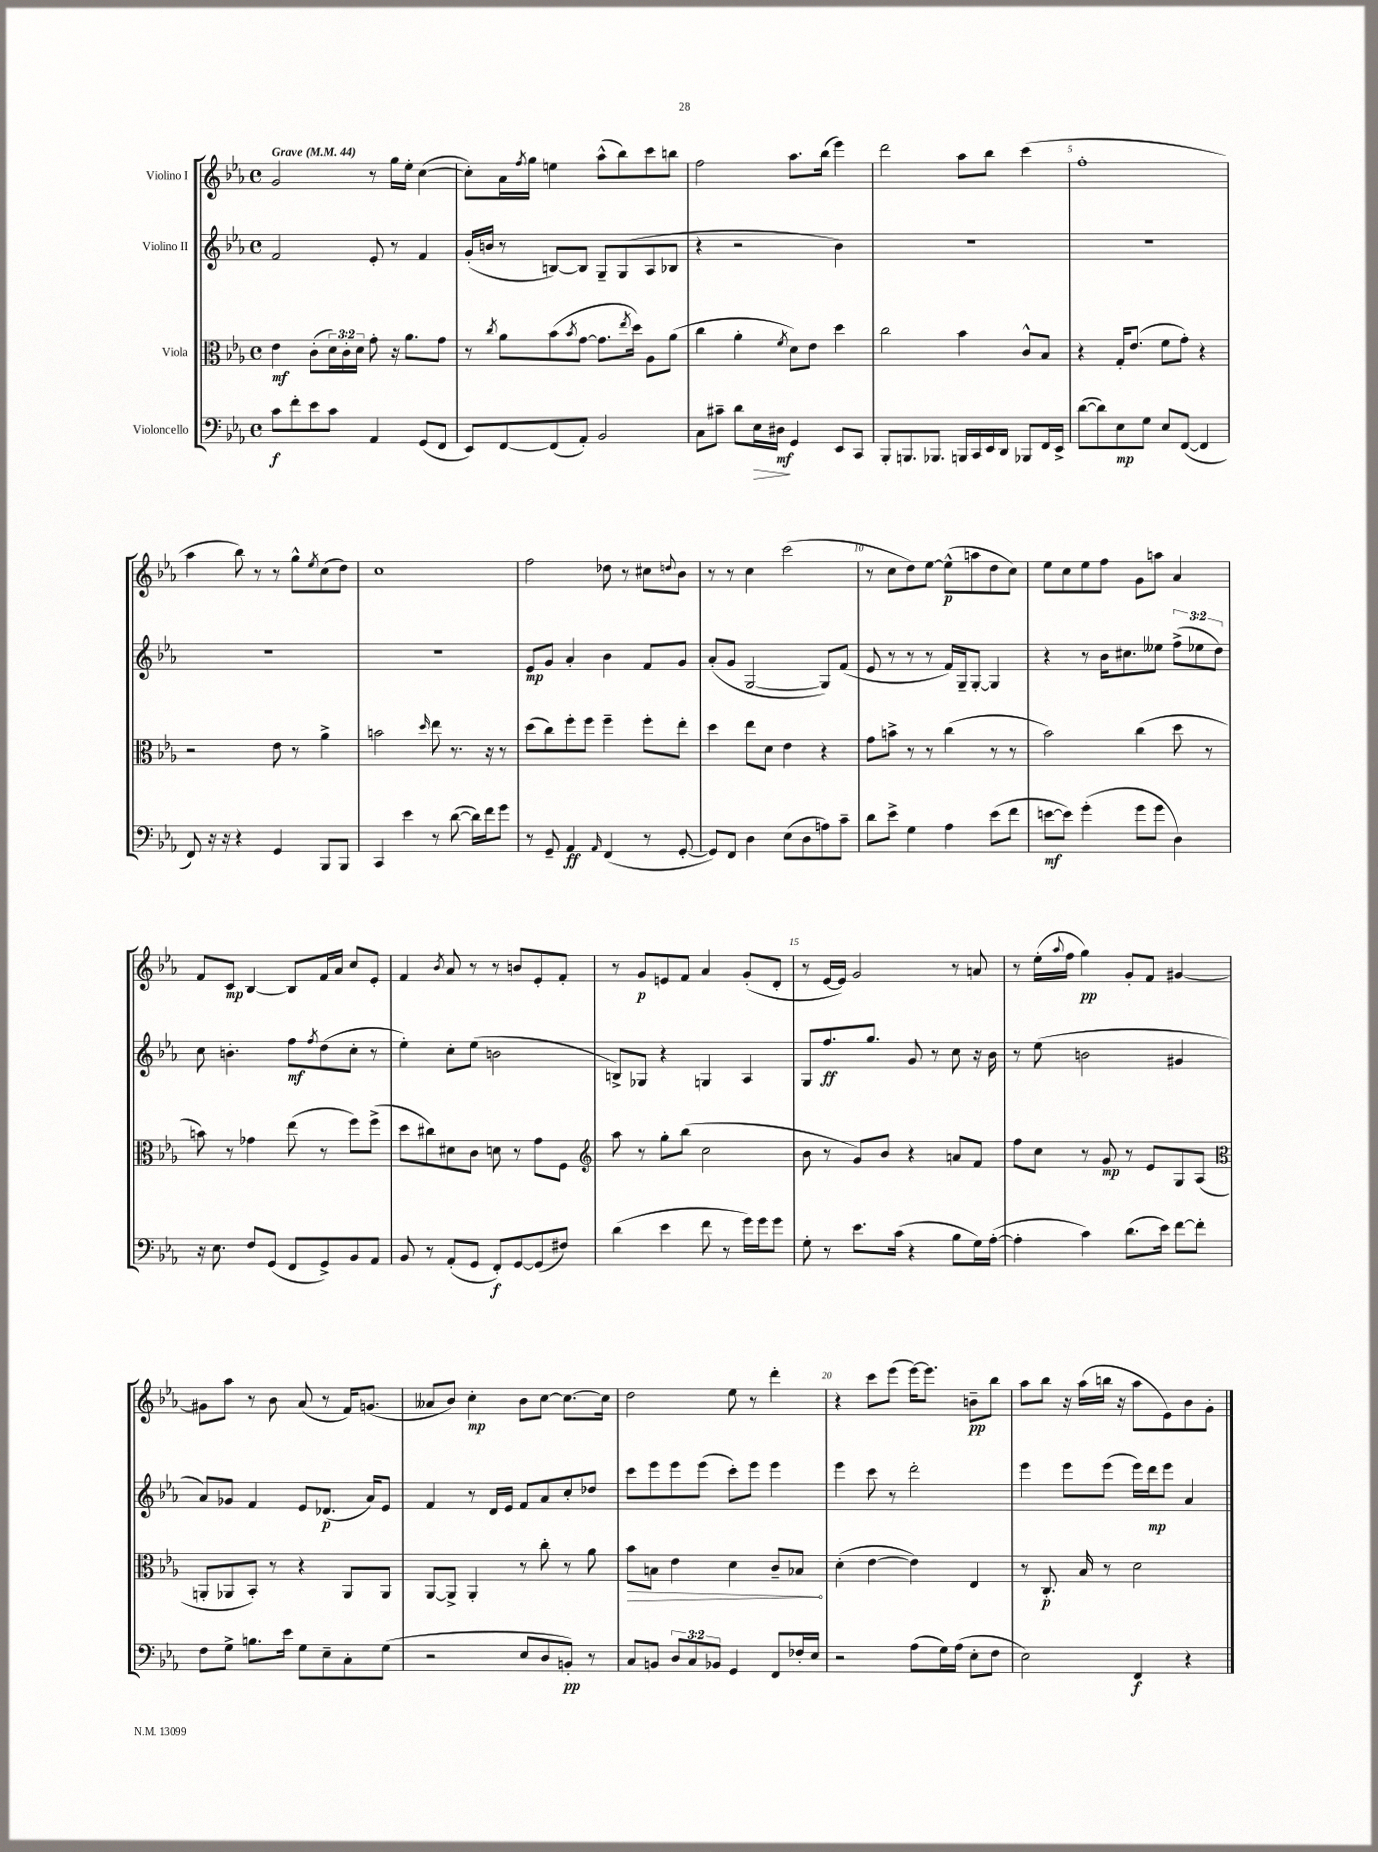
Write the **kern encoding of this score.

**kern	**kern	**kern	**kern
*staff4	*staff3	*staff2	*staff1
*clefF4	*clefC3	*clefG2	*clefG2
*k[b-e-a-]	*k[b-e-a-]	*k[b-e-a-]	*k[b-e-a-]
*M4/4	*M4/4	*M4/4	*M4/4
*met(c)	*met(c)	*met(c)	*met(c)
*MM44	*MM44	*MM44	*MM44
8c	4e-	2f	2g
8f'	.	.	.
8e-	(8c'	.	.
8c	24d)	.	.
.	24c'	.	.
.	24d	.	.
4AA-	8g'	8e-'	8r
.	16r	8r	16gg
.	8.a-	.	16ee-'
(8GG	.	4f	([4cc
8FF	8g	.	.
=	=	=	=
8EE-)	8r	(16g'	8cc'])
.	.	16b	.
.	8qcc	.	.
[8FF	8a-	8r	16a-
.	.	.	8qff
.	.	.	16gg
(8FF]	(8b-	[8B)	4ee
.	8qb-	.	.
8AA-')	[8g	8B]	.
2BB-	8.g]	8G~	(8aa-^^
.	.	(8G	8bb-)
.	8qee-	.	.
.	16dd)	.	.
.	8A-	8A-	8ccc
.	(8a-	8B-	8bb
=	=	=	=
8C	4cc	4r	2ff
8c#~	.	.	.
8d	4a-'	2r	.
16E-	.	.	.
16D#	.	.	.
.	8qf	.	.
4GG	8d)	.	8.aa-
.	8e-	.	.
.	.	.	(16bb-
8EE-	4dd	4b-)	4eee-)
8CC	.	.	.
=	=	=	=
8BBB-'	2cc	1r	2ddd
8.BBB	.	.	.
8.BBB-	.	.	.
16BBB	4b-	.	8aa-
16CC	.	.	.
16EE-	.	.	8bb-
16DD	.	.	.
8BBB-	8c^^	.	(4ccc
16FF	8B-	.	.
16EE-^	.	.	.
=	=	=	=
([8d	4r	1r	1ff'
8d])	.	.	.
8E-	16G'	.	.
.	(8.e-	.	.
8G	.	.	.
8E-	8f	.	.
([8FF	8g')	.	.
4FF]	4r	.	.
=	=	=	=
8FF)	2r	1r	4aa-
16r	.	.	.
16r	.	.	.
4r	.	.	8bb-)
.	.	.	8r
4GG	8e-	.	8r
.	8r	.	8gg^^
.	.	.	8qee-
8BBB-	4a-^	.	(8cc
8BBB-	.	.	8dd)
=	=	=	=
4CC	2b	1r	1cc
4e-	.	.	.
.	16qqdd	.	.
8r	8ee-	.	.
([8d	8.r	.	.
16d])	.	.	.
16f	16r	.	.
8g	8r	.	.
=	=	=	=
8r	(8dd	8e-	2ff
8GG~	8cc)	8g	.
4AA-	8ff'	4a-'	.
.	8ff	.	.
16qqAA-	.	.	.
(4FF	4ff~	4b-	8dd-
.	.	.	8r
8r	8ff'	8f	8cc#
.	.	.	8qqdd
[8GG'	8ee-'	8g	8b-
=	=	=	=
8GG])	4dd	(8a-'	8r
8FF	.	8g	8r
4D	8ee-	[2G	4cc
.	8d	.	.
(8E-	4e-	.	(2ccc
8D	.	.	.
8A)	4r	8G])	.
8c~	.	(8f	.
=	=	=	=
8d	8g	8e-	8r
8e-^	8b^	8r	8cc
4G	8r	8r	8dd)
.	8r	8r	[8ee-
4A-	(4cc	16f)	(8ee-^^]
.	.	16G~	.
.	.	[8G'	8aa
(8e-	8r	4G]	8dd
8f	8r	.	8cc)
=	=	=	=
[8e	2b-)	4r	8ee-
8e])	.	.	8cc
(4g'	.	8r	8ee-
.	.	16b-	8ff
.	.	8.cc#	.
8g	(4cc	.	8g
8g	.	8ee--	8aa
4D)	8dd	(12ff^	4a-
.	.	12ee-	.
.	8r	.	.
.	.	12dd)	.
=	=	=	=
16r	8b)	8cc	8f
8.E-	.	.	.
.	8r	4.b'	8c
8F	4g-	.	[4B-
(8GG	.	.	.
8FF	(8ee-	8ff	8B-]
.	.	8qff	.
8GG^)	8r	(8dd	16f
.	.	.	16a-
8BB-	8ff)	8cc'	8cc
8AA-	(8ff^	8r	8e-'
=	=	=	=
8BB-	8dd	4ee-')	4f
8r	8cc#)	.	.
.	.	.	8qb-
(8AA-'	8d#	8cc'	8a-
8GG	8c	(8ee-	8r
8FF')	8d	2b	8r
[8GG	8r	.	8b
(8GG]	8g	.	8e-'
8F#)	8F	.	8f'
=	=	=	=
*	*clefG2	*	*
(4d	8aa-	8B^)	8r
.	8r	8G-	8g
4e-	8gg'	4r	8e
.	(8bb-	.	8f
8f	2cc	4G	4a-
8r	.	.	.
16g)	.	4A-	(8g'
16g	.	.	.
8g	.	.	8d'
=	=	=	=
8G'	8b-	8G	8r
8r	8r	8.ff	[16e-
.	.	.	16e-])
8.e-	8g)	.	2g
.	.	8.gg	.
.	8b-	.	.
(16c	.	.	.
4r	4r	8g	.
.	.	8r	.
8B-	8a	8cc	8r
16G)	8f	16r	8a
([16A-'	.	16b-	.
=	=	=	=
4A-']	8ff	8r	8r
.	8cc	(8ee-	(16ee-'
.	.	.	8qqaa-
.	.	.	16ff
4c)	8r	2b	4gg)
.	8g	.	.
(8.d	8r	.	8g'
.	8e-	.	8f
16e-)	.	.	.
[8f	8G	4g#	[4g#
8f']	(8A-	.	.
=	=	=	=
*	*clefC3	*	*
8F	8AA'	8a-)	8g#]
8G^	8AA-	8g-	8aa-
8.B	8BB-')	4f	8r
.	8r	.	8b-
16e-	.	.	.
8G	4r	8e-	(8a-
8E-~	.	(8.d-	8r
8C'	8AA-	.	16f)
.	.	16a-)	(8.g
(8G	8AA-	8e-	.
=	=	=	=
2r	[8AA-	4f	8a--
.	8AA-^]	.	8b-)
.	4AA-'	8r	4cc'
.	.	16d	.
.	.	16e-	.
8E-	8r	8f	8b-
8D	8cc'	8a-	[8cc
8BB')	8r	8cc'	8.cc_
8r	8a-	8dd-	.
.	.	.	16cc]
=	=	=	=
8C	8b-	8ccc	2dd
8BB	8B	8eee-	.
12D	4e-	8eee-	.
12C	.	.	.
.	.	(8eee-	.
12BB-	.	.	.
4GG	4d	8ccc')	8ee-
.	.	8eee-	8r
8FF	8c~	4eee-	4ddd'
16F-'	8B-	.	.
16E-	.	.	.
=	=	=	=
2r	(4d'	4eee-	4r
.	[4e-	8ccc	8ccc
.	.	8r	(8eee-
(8A-	4e-])	2ddd'	[16eee-)
.	.	.	8.eee-]
16G)	.	.	.
(16A-	.	.	.
8E-'	4E-	.	8b~
8F	.	.	8bb-
=	=	=	=
2E-)	8r	4eee-	8aa-
.	8.C'	.	8bb-
.	.	8eee-	16r
.	16B-	.	(16aa-
.	8r	(8eee-	16bb
.	.	.	16r
4FF	2d	16eee-)	8aa-
.	.	16ddd	.
.	.	8eee-	8e-)
4r	.	4a-	8b-
.	.	.	8g'
==	==	==	==
*-	*-	*-	*-
